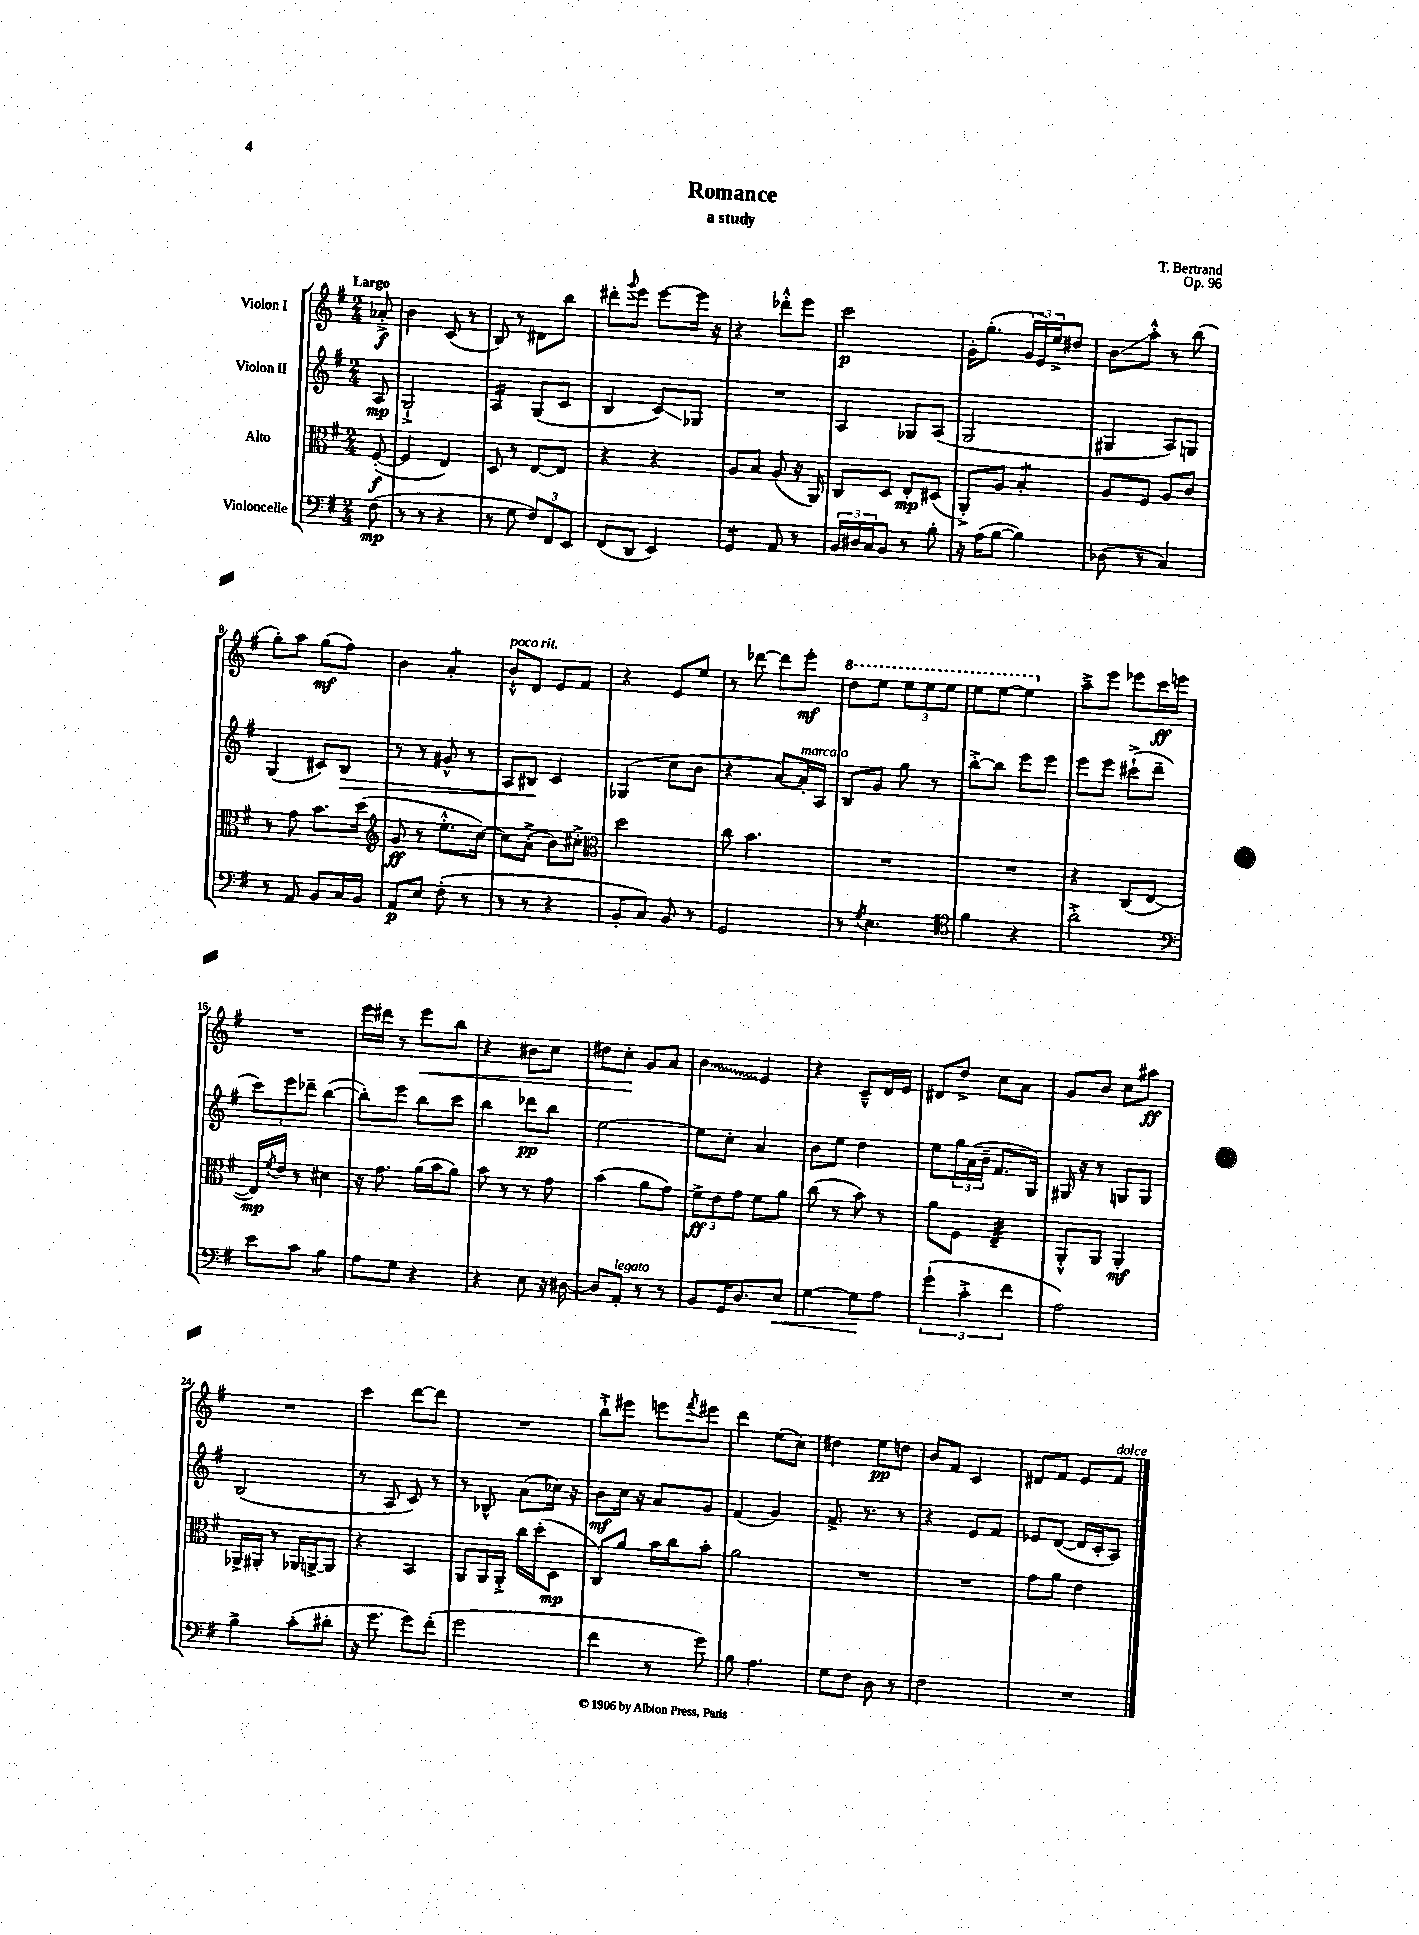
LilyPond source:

\header { title = "Romance" composer = "T. Bertrand" subtitle = "a study" opus = "Op. 96" }
<<
\new StaffGroup <<
\new Staff = "s0" \with { instrumentName = "Violon I" } {
    \clef treble \key g \major \numericTimeSignature \time 2/4 \partial 8 \tempo "Largo"
    aes'8-.->\f |
    b'4 c'8( r8 |
    b8) r8 dis'8 b''8 |
    dis'''8-. \appoggiatura { g'''8 } e'''8 e'''8~ e'''16 r16 |
    r4 des'''8-.-^ e'''8 |
    c'''2\p |
    g'16-. g''8.-.( \tuplet 3/2 { g'16 e'16) e''16-> } dis''8 |
    b'8\glissando a''8-.-^ r8 b''8( |
    g''8-.) a''8 g''8\mf( fis''8) |
    b'4 a'4:8-. |
    b'8-!-^^\markup { \italic "poco rit." } d'8 e'8 fis'8 |
    r4 e'8 e''8 |
    r8 des'''8~ des'''8 e'''8-.\mf |
    \ottava #1 d'''8 e'''8 \tuplet 3/2 { e'''8 e'''8 e'''8 } |
    e'''8 e'''8~ e'''4 \ottava #0 |
    a''8---> e'''8 ees'''8 c'''16\ff e'''16 |
    R2 |
    e'''16 dis'''16 r8 e'''8\< b''8 |
    r4 bis'8 c''8 |
    dis''8 c''8-.\! g'8 a'8 |
    \once \override Glissando.style = #'zigzag b'4\glissando e'4 |
    r4 c'8---^ d'16 e'16 |
    dis'8 d''8-> c''8 a'8 |
    g'8 b'8 c''8 ais''8\ff |
    R2 |
    c'''4 d'''8~ d'''8 |
    R2 |
    b''8-!-> eis'''8 e'''8 \acciaccatura { fis'''8 } eis'''8 |
    d'''4 e''8( c''8) |
    dis''4 e''8\pp d''8 |
    b'8 fis'8 c'4 |
    dis'8 fis'8 e'8 fis'8^\markup { \italic "dolce" } \bar "|." |
}
\new Staff = "s1" \with { instrumentName = "Violon II" } {
    \clef treble \key g \major \numericTimeSignature \time 2/4 \partial 8
    a8\mp |
    g2-!-> |
    a4:16 g8( c'8 |
    b4 c'8\glissando) ges8 |
    R2 |
    a4 ges8 a8( |
    g2 |
    gis4 a8) g8 |
    g4( cis'8) b8\> |
    r8 r8 gis'8-^ r8 |
    a8 bis8\! c'4 |
    ges4( c''8 b'8 |
    r4 a'8~) a'16-.^\markup { \italic "marcato" } a16 |
    b8 g'8 g''8 r8 |
    b''8~-.-> b''8 e'''8 e'''8 |
    e'''8 e'''8 cis'''8-!->( d'''8-- |
    \tuplet 3/2 { c'''8) e'''8 des'''8-- } b''4~( |
    b''8-.) e'''8 b''8 c'''8 |
    b''4 des'''8\pp b''8 |
    e''2~ |
    e''8 c''8-. a'4 |
    b'8 e''8 d''4 |
    e''8 \tuplet 3/2 { g''16 a'16( b'16-- } fis'8. g16) |
    gis16 r16 r8 g8 g8 |
    b2( |
    r8 a8 c'8) r8 |
    r8 bes8-^ a'8( ces''16) r16 |
    b'8\mf c''16 r16 a'8 g'8 |
    fis'4( g'4) |
    fis'8.-> r8. r8 |
    r4 e'8 fis'8 |
    ees'8 d'8~( d'16 c'16-. a8) \bar "|." |
}
\new Staff = "s2" \with { instrumentName = "Alto" } {
    \clef alto \key g \major \numericTimeSignature \time 2/4 \partial 8
    fis8~-.\f( |
    fis4 e4) |
    d8 r8 e8~ e8 |
    r4 r4 |
    a8 b8 a8( r16 a,16) |
    c8 d8 e8-.\mp dis8( |
    a,8-.->) a8 b4:8-. |
    a8 fis8 a8 c'8 |
    r8 g'8 b'8. d''16( |
    \clef treble g'8\ff r8 e''8.-.-^ c''16~) |
    c''8 a'8-.->( b'8) cis''8-.-> |
    \clef alto d''2 |
    c''8 b'4. |
    R2 |
    R2 |
    r4 c8( e8~ |
    e16\mp) \acciaccatura { fis'8 } e'16 r8 dis'4 |
    r16 g'8. a'16( b'16 a'8) |
    b'8 r8 r8 g'8 |
    b'4( a'8 g'8) |
    \tuplet 3/2 { fis'8->\ff e'8 g'8 } fis'8 a'8 |
    c''8( r8 b'8) r8 |
    a'8 fis8 e4:32-- |
    a,8-.-^ a,8 a,4-.\mf |
    aes,16-> ais,16-. r8 aes,16 a,16~-> a,8 |
    r4 b,4 |
    a,8 a,16 a,16-.-> c''16 d''16-.( d8\mp |
    c8) a'8 b'16 c''16 b'8-. |
    a'2 |
    R2 |
    R2 |
    g'8 a'8 e'4 \bar "|." |
}
\new Staff = "s3" \with { instrumentName = "Violoncelle" } {
    \clef bass \key g \major \numericTimeSignature \time 2/4 \partial 8
    fis8\mp( |
    r8 r8 r4 |
    r8 g8 \tuplet 3/2 { fis8) fis,8 e,8 } |
    fis,8( d,8 e,4) |
    g,4:8 a,8 r8 |
    \tuplet 3/2 { b,16 dis16 c16 } b,8 r8 b8-. |
    r16 a16( b8~ b4) |
    des8( r8 c4) |
    r8 a,8 b,8 c16 b,16 |
    a,8\p e8 fis8-.( r8 |
    r8 r8 r4 |
    b,8-. c8) b,8 r8 |
    g,2 |
    r8 \acciaccatura { g8 } e4. |
    \clef tenor fis'4 r4 |
    a'2-.-> |
    \clef bass e'8 c'8 b4:8 |
    a8 g8 r4 |
    r4 e8 r16 dis16~ |
    dis8 a,8-.^\markup { \italic "legato" } r8 r8 |
    b,8 g,16 d8. e8\< |
    g4~ g8\! a8 |
    \tuplet 3/2 { g'4-!( c'4-.-> fis'4 } |
    a2) |
    b4-> c'8-.( dis'8-. |
    r16 g'8. g'8) fis'8-.( |
    g'2 |
    fis'4 r8 g'8) |
    b8 a4. |
    g8 fis8 d8 r8 |
    fis2 |
    R2 \bar "|." |
}
>>
>>
